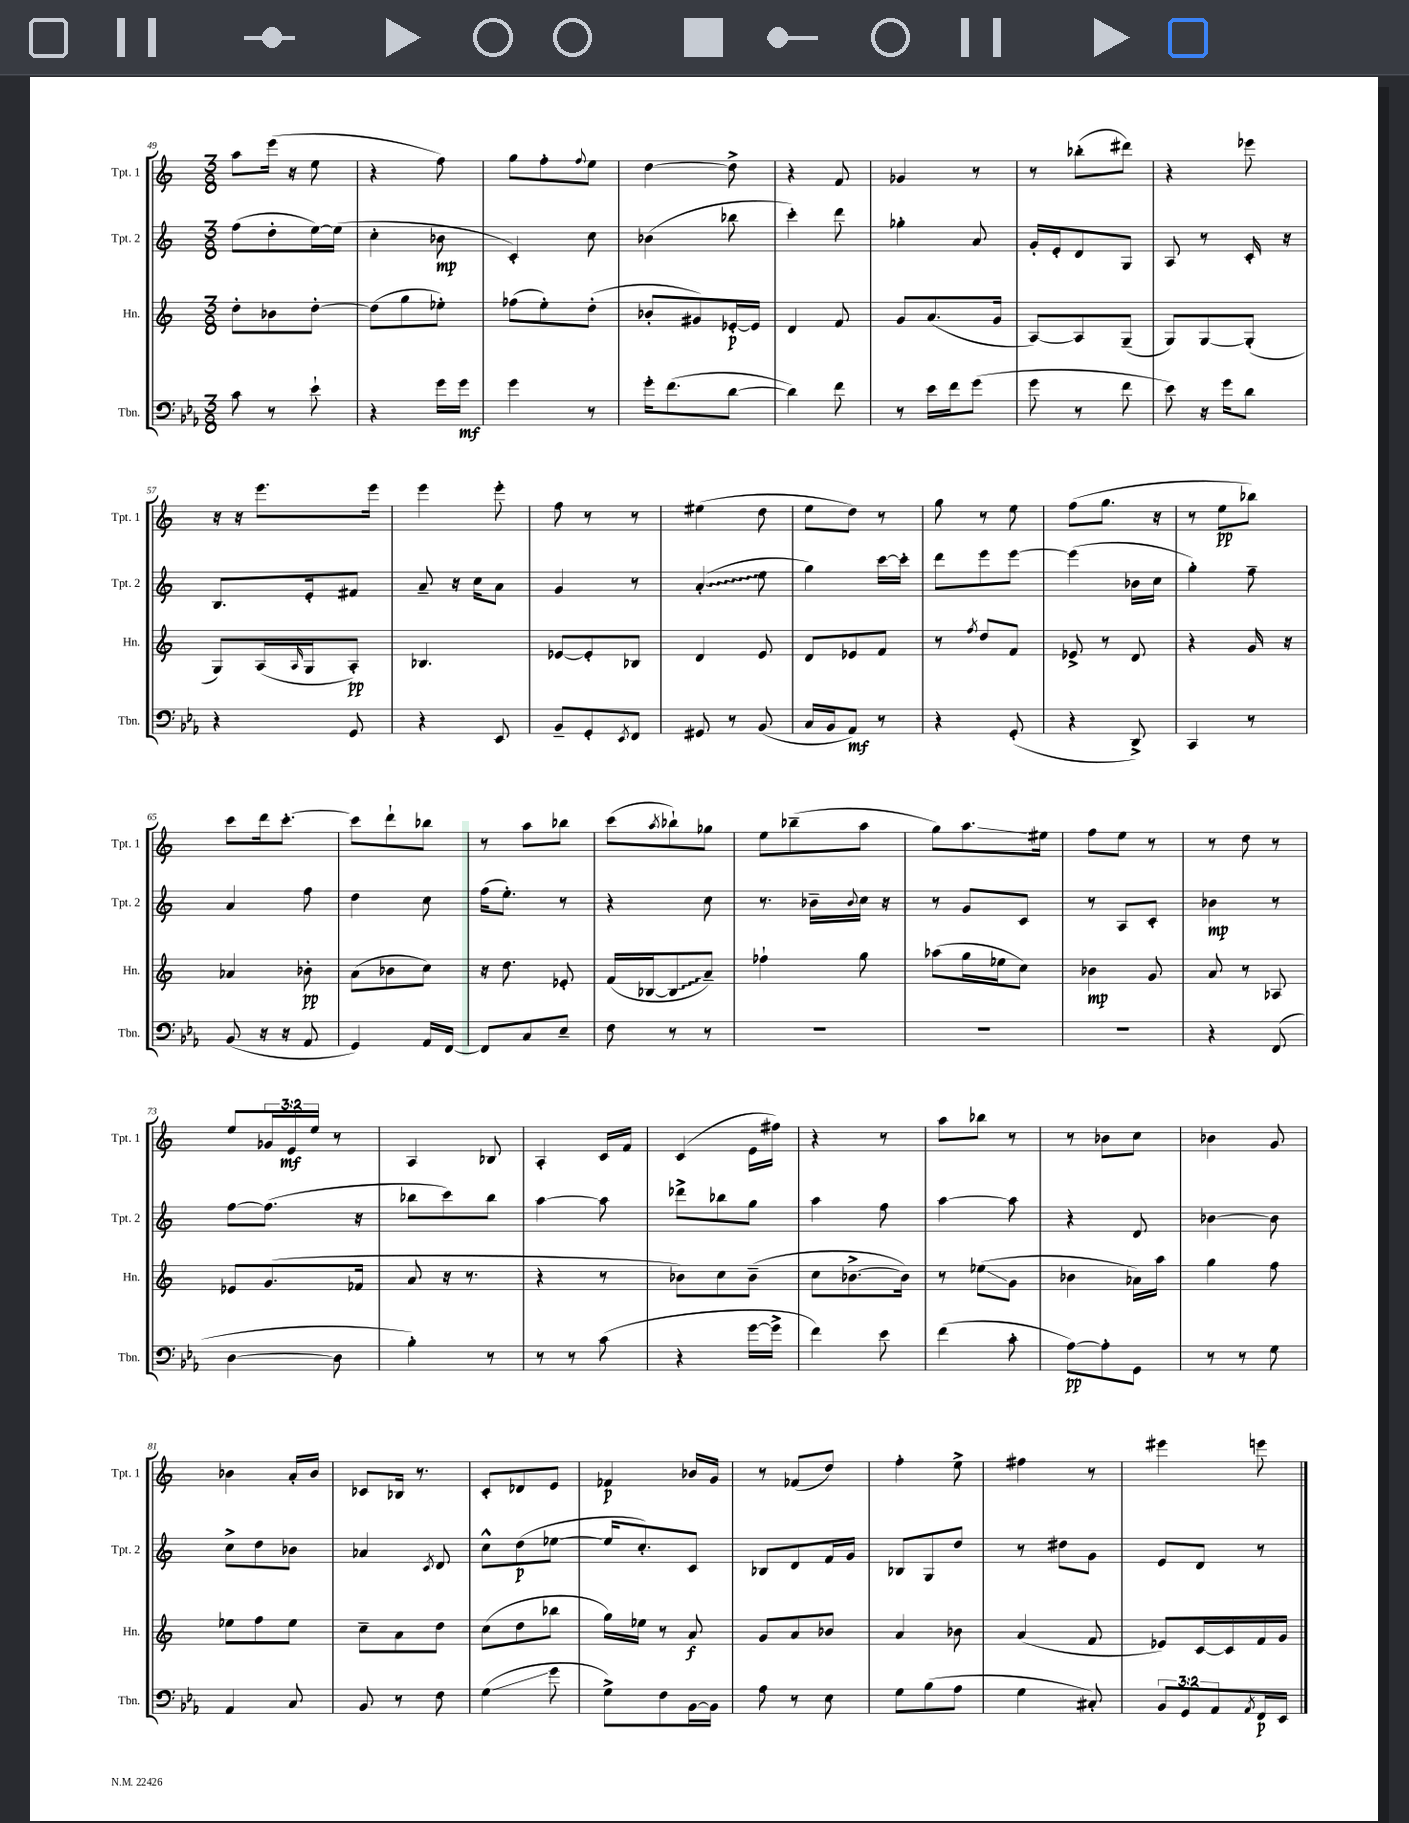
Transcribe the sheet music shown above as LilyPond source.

<<
\new StaffGroup <<
\new Staff = "s0" \with { instrumentName = "Tpt. 1" shortInstrumentName = "Tpt. 1" } {
    \clef treble \key c \major \numericTimeSignature \time 3/8 \override Staff.TupletNumber.text = #tuplet-number::calc-fraction-text
    a''8 e'''16( r16 e''8 |
    r4 f''8) |
    g''8 f''8-. \appoggiatura { f''8 } e''8 |
    d''4~ d''8-> |
    r4 f'8 |
    ges'4 r8 |
    r8 bes''8-.( dis'''8) |
    r4 ees'''8 |
    r16 r16 e'''8. e'''16 |
    e'''4 e'''8-. |
    f''8 r8 r8 |
    eis''4( d''8 |
    e''8 d''8) r8 |
    g''8 r8 e''8 |
    f''8( g''8. r16 |
    r8 e''8\pp bes''8) |
    c'''8 d'''16 c'''8.~-. |
    c'''8 d'''8-! bes''8 |
    r8 a''8 bes''8 |
    c'''8( \acciaccatura { a''8 } bes''8-!) ges''8 |
    e''8 bes''8--( a''8 |
    g''8) a''8.\glissando eis''16 |
    f''8 e''8 r8 |
    r8 d''8 r8 |
    e''8 \tuplet 3/2 { ges'16 e'16\mf e''16 } r8 |
    a4 bes8 |
    a4-. c'16 f'16 |
    c'4( e'16 fis''16) |
    r4 r8 |
    a''8 bes''8 r8 |
    r8 bes'8 c''8 |
    bes'4 g'8 |
    bes'4 a'16-. bes'16 |
    ces'8 bes16 r8. |
    c'8-. des'8 e'8 |
    fes'4\p bes'16 g'16 |
    r8 fes'8( d''8) |
    f''4-. e''8-> |
    fis''4 r8 |
    eis'''4 e'''8 \bar "|." |
}
\new Staff = "s1" \with { instrumentName = "Tpt. 2" shortInstrumentName = "Tpt. 2" } {
    \clef treble \key c \major \numericTimeSignature \time 3/8
    f''8( d''8-. e''16~) e''16( |
    c''4-. bes'8\mp |
    c'4-.) c''8 |
    bes'4( bes''8 |
    c'''4-.) d'''8 |
    ges''4-. a'8 |
    g'16-. e'16-. d'8 g8 |
    a8 r8 c'16-. r16 |
    b8. e'16-. fis'8 |
    a'8-- r16 c''16 a'8 |
    g'4 r8 |
    \once \override Glissando.style = #'zigzag a'4-.\glissando( e''8 |
    g''4) c'''16~ c'''16-. |
    d'''8 e'''8 e'''8~ |
    e'''4( bes'16 c''16 |
    g''4-.) f''8-- |
    a'4 f''8 |
    d''4 c''8 |
    f''16( e''8.-.) r8 |
    r4 c''8 |
    r8. bes'16-- \appoggiatura { bes'8 } c''16 r16 |
    r8 g'8 c'8 |
    r8 a8 c'8-. |
    bes'4\mp r8 |
    f''8~ f''8.( r16 |
    bes''8 c'''8) bes''8 |
    a''4~ a''8 |
    des'''8-> bes''8 g''8 |
    a''4 f''8 |
    a''4~ a''8 |
    r4 d'8 |
    bes'4~ bes'8 |
    c''8-> d''8 bes'8 |
    aes'4 \acciaccatura { c'8 } d'8 |
    c''8-^ d''8\p( ees''8~ |
    ees''16 c''8.-.) c'8 |
    bes8 d'8 f'16 g'16 |
    bes8 g8 d''8 |
    r8 dis''8 g'8 |
    e'8 d'8 r8 \bar "|." |
}
\new Staff = "s2" \with { instrumentName = "Hn." shortInstrumentName = "Hn." } {
    \clef treble \key c \major \numericTimeSignature \time 3/8
    d''8-. bes'8 d''8~-. |
    d''8( g''8 ees''8-.) |
    fes''8( e''8-.) d''8-.( |
    bes'8-. gis'8) ees'16~-.\p ees'16 |
    d'4 f'8 |
    g'8 a'8.( g'16 |
    a8~) a8 g8--( |
    g8) g8~ g8-.( |
    g8) a16( \grace { a16 } g16 a8-.\pp) |
    bes4. |
    ees'8~ ees'8-. bes8 |
    d'4 e'8 |
    d'8 ees'8 f'8 |
    r8 \acciaccatura { f''8 } d''8 f'8 |
    ees'8-> r8 d'8 |
    r4 g'16 r16 |
    aes'4 bes'8-.\pp |
    a'8( bes'8 c''8) |
    r16 d''8. ees'8-. |
    f'16( bes16~ \once \override Glissando.style = #'zigzag bes8\glissando a'8--) |
    fes''4-! g''8 |
    aes''8( g''16 ees''16 c''8) |
    bes'4\mp g'8 |
    a'8 r8 aes8 |
    ees'8 g'8.( fes'16 |
    a'8 r16 r8. |
    r4 r8 |
    bes'8) c''8 bes'8--( |
    c''8 bes'8.~-> bes'16) |
    r8 ees''8\glissando( g'8 |
    bes'4 aes'16) a''16 |
    g''4 f''8 |
    ees''8 f''8 ees''8 |
    c''8-- a'8 d''8 |
    c''8( d''8 bes''8 |
    g''16) ees''16 r8 a'8\f |
    g'8 a'8 bes'8 |
    a'4 bes'8 |
    a'4( f'8 |
    ees'8) c'16~ c'16 f'16 g'16 \bar "|." |
}
\new Staff = "s3" \with { instrumentName = "Tbn." shortInstrumentName = "Tbn." } {
    \clef bass \key ees \major \numericTimeSignature \time 3/8 \override Staff.TupletNumber.text = #tuplet-number::calc-fraction-text
    c'8 r8 ees'8-! |
    r4 g'16 g'16\mf |
    g'4 r8 |
    g'16-. f'8.( d'8~ |
    d'4) f'8 |
    r8 ees'16 f'16 g'8( |
    g'8 r8 f'8 |
    ees'8) r16 g'16 d'8 |
    r4 g,8 |
    r4 ees,8 |
    bes,8-- g,8-. \acciaccatura { ees,8 } f,8 |
    gis,8 r8 bes,8( |
    c16 bes,16 aes,8\mf) r8 |
    r4 g,8-.( |
    r4 d,8->) |
    c,4 r8 |
    bes,8( r16 r16 aes,8 |
    g,4) aes,16 f,16~ |
    f,8 c8 ees8-- |
    f8 r8 r8 |
    R4. |
    R4. |
    R4. |
    r4 f,8( |
    d4~ d8 |
    bes4-.) r8 |
    r8 r8 c'8( |
    r4 g'16~ g'16-> |
    f'4) ees'8 |
    f'4( c'8-. |
    aes8~\pp) aes8-. g,8 |
    r8 r8 g8 |
    aes,4 c8 |
    bes,8 r8 f8 |
    g4\glissando( g'8 |
    g8->) f8 bes,16~ bes,16 |
    aes8 r8 ees8 |
    g8 bes8( aes8 |
    g4 cis8-.) |
    \tuplet 3/2 { bes,8 g,8 aes,8 } \acciaccatura { aes,8 } f,16\p ees,16 \bar "|." |
}
>>
>>
\layout { \context { \Score currentBarNumber = #49 } }
